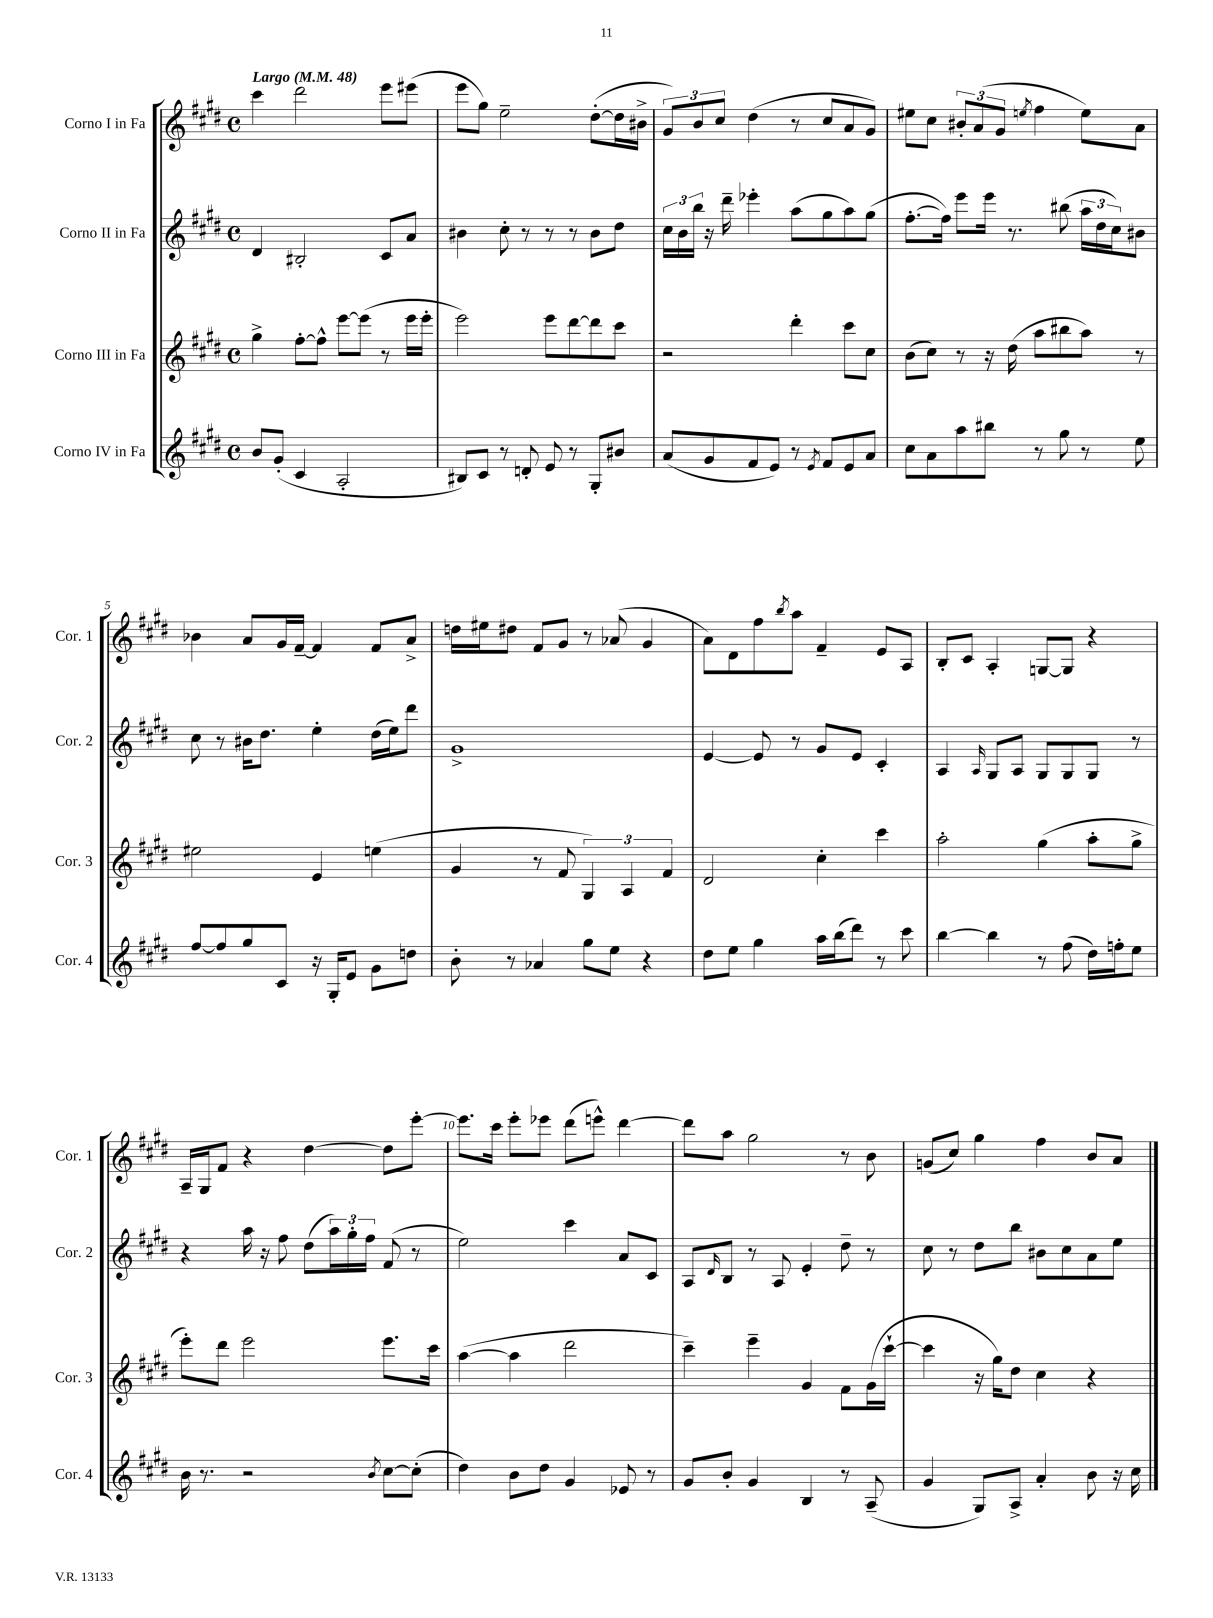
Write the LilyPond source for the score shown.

<<
\new StaffGroup <<
\new Staff = "s0" \with { instrumentName = "Corno I in Fa" shortInstrumentName = "Cor. 1" } {
    \clef treble \key e \major \defaultTimeSignature \time 4/4 \tempo "Largo" 4 = 48
    cis'''4 dis'''2 e'''8 eis'''8( |
    e'''8 gis''8) e''2-- dis''8~-.( dis''16 bis'16-> |
    \tuplet 3/2 { gis'8) b'8 cis''8 } dis''4( r8 cis''8 a'8 gis'8) |
    eis''8 cis''8 \tuplet 3/2 { bis'8-. a'8( gis'8 } \acciaccatura { e''8 } fis''4 e''8) a'8 |
    bes'4 a'8 gis'16 fis'16~-- fis'4 fis'8 a'8-> |
    d''16 eis''16 dis''8 fis'8 gis'8 r8 aes'8( gis'4 |
    a'8) dis'8 fis''8 \acciaccatura { b''8 } a''8 fis'4-- e'8 a8 |
    b8-. cis'8 a4-. g8~ g8 r4 |
    a16-- gis16 fis'8 r4 dis''4~ dis''8 e'''8~-. |
    e'''8. cis'''16 e'''8-. ees'''8 dis'''8( e'''8-^) dis'''4~ |
    dis'''8 a''8 gis''2 r8 b'8 |
    g'8( cis''8) gis''4 fis''4 b'8 a'8 \bar "|." |
}
\new Staff = "s1" \with { instrumentName = "Corno II in Fa" shortInstrumentName = "Cor. 2" } {
    \clef treble \key e \major \defaultTimeSignature \time 4/4
    dis'4 bis2-. cis'8 a'8 |
    bis'4 cis''8-. r8 r8 r8 bis'8 dis''8 |
    \tuplet 3/2 { cis''16 b'16 b''16 } r16 dis'''16-- ees'''4-. a''8( gis''8 a''8) gis''8( |
    fis''8.~-. fis''16) e'''8 e'''16 r8. bis''8( \tuplet 3/2 { a''16 dis''16 cis''16) } bis'8 |
    cis''8 r8 bis'16 dis''8. e''4-. dis''16( e''16) dis'''8 |
    gis'1-> |
    e'4~ e'8 r8 gis'8 e'8 cis'4-. |
    a4 \grace { a16 } gis8 a8 gis8 gis8 gis8 r8 |
    r4 a''16 r16 fis''8 dis''8( \tuplet 3/2 { a''16) gis''16-. fis''16 } fis'8( r8 |
    e''2) cis'''4 a'8 cis'8 |
    a8 \grace { dis'16 } b8 r8 a8 e'4-. dis''8-- r8 |
    cis''8 r8 dis''8 b''8 bis'8 cis''8 a'8 e''8 \bar "|." |
}
\new Staff = "s2" \with { instrumentName = "Corno III in Fa" shortInstrumentName = "Cor. 3" } {
    \clef treble \key e \major \defaultTimeSignature \time 4/4
    gis''4-> fis''8~-. fis''8-^ e'''8~ e'''8( r8 e'''16 e'''16-. |
    e'''2) e'''8 dis'''8~ dis'''8 cis'''8 |
    r2 dis'''4-. cis'''8 cis''8 |
    b'8( cis''8) r8 r16 dis''16( a''8 bis''8 a''8) r8 |
    eis''2 e'4 e''4( |
    gis'4 r8 fis'8 \tuplet 3/2 { gis4) a4 fis'4 } |
    dis'2 cis''4-. cis'''4 |
    a''2-. gis''4( a''8-. gis''8-> |
    e'''8-.) dis'''8 e'''2 e'''8. cis'''16 |
    a''4~( a''4 dis'''2 |
    cis'''4--) e'''4-- gis'4 fis'8 gis'16( cis'''16~-! |
    cis'''4 r16 gis''16) dis''8 cis''4 r4 \bar "|." |
}
\new Staff = "s3" \with { instrumentName = "Corno IV in Fa" shortInstrumentName = "Cor. 4" } {
    \clef treble \key e \major \defaultTimeSignature \time 4/4
    b'8 gis'8-.( cis'4 a2-. |
    bis8) cis'8 r8 d'8-. e'8 r8 gis8-. bis'8 |
    a'8( gis'8 fis'8 e'8) r8 \acciaccatura { e'8 } fis'8 e'8 a'8 |
    cis''8 a'8 a''8 bis''8 r8 gis''8 r8 e''8 |
    fis''8~ fis''8 gis''8 cis'8 r16 gis16-. e'8 gis'8 d''8 |
    b'8-. r8 aes'4 gis''8 e''8 r4 |
    dis''8 e''8 gis''4 a''16 b''16( dis'''8) r8 cis'''8 |
    b''4~ b''4 r8 fis''8( dis''16) f''16-. e''8 |
    b'16 r8. r2 \acciaccatura { b'8 } cis''8~ cis''8-.( |
    dis''4) b'8 dis''8 gis'4 ees'8 r8 |
    gis'8 b'8-. gis'4 b4 r8 a8--( |
    gis'4 gis8) a8-> a'4-. b'8 r16 cis''16 \bar "|." |
}
>>
>>
\layout { \context { \Score \override BarNumber.break-visibility = ##(#f #t #t) barNumberVisibility = #(every-nth-bar-number-visible 5) } }
